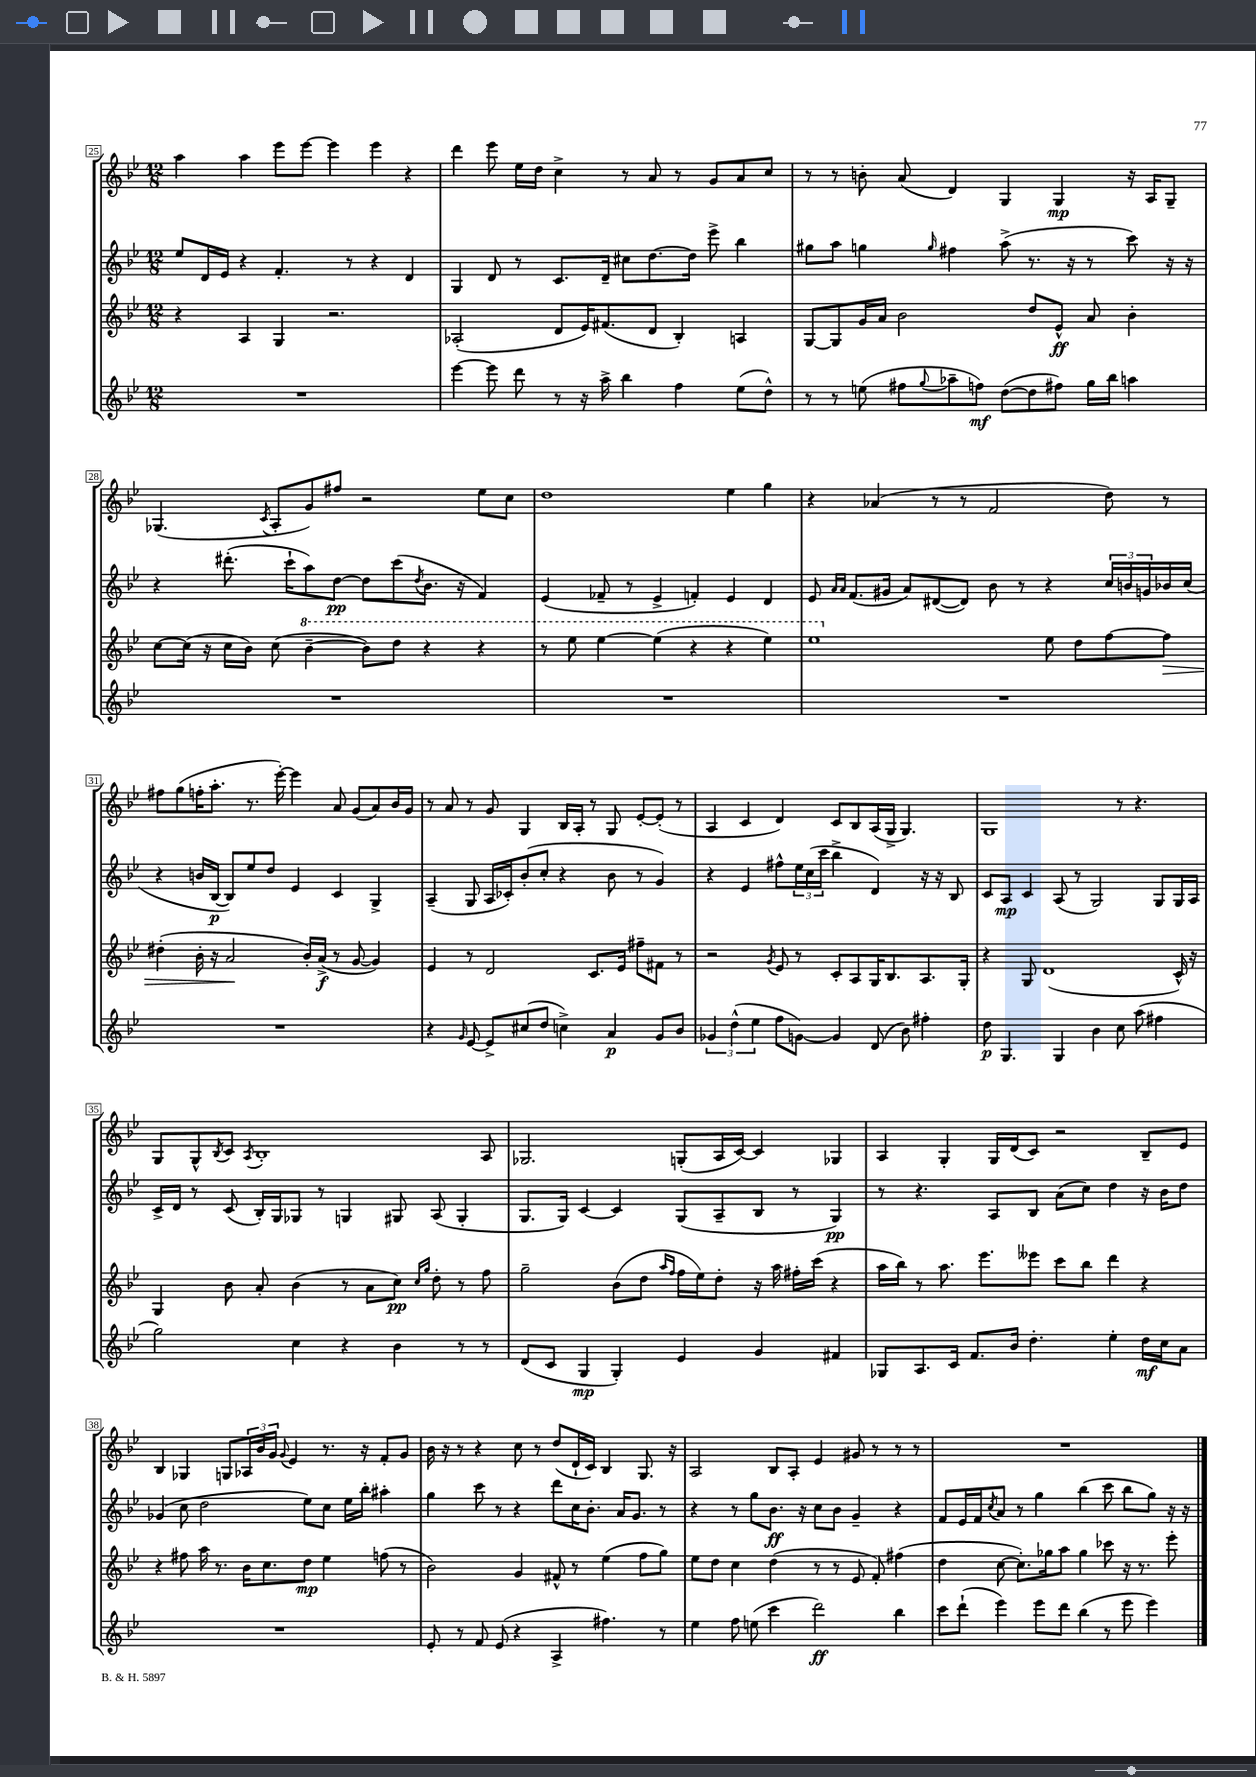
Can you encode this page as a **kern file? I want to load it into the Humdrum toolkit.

**kern	**kern	**kern	**kern
*staff4	*staff3	*staff2	*staff1
*clefG2	*clefG2	*clefG2	*clefG2
*k[b-e-]	*k[b-e-]	*k[b-e-]	*k[b-e-]
*M12/8	*M12/8	*M12/8	*M12/8
1.r	4r	8ee-	4aa
.	.	16d	.
.	.	16e-	.
.	4A	4r	4aa
.	4G	4.f'	8eee-
.	.	.	[8eee-
.	2.r	.	4eee-]
.	.	8r	.
.	.	4r	4eee-
.	.	4d	4r
=	=	=	=
[4eee-	(2A-'	4G	4ddd
8eee-]	.	8d	8eee-
8ddd	.	8r	16ee-
.	.	.	16dd
8r	8d	8.c	4cc^
16r	16e-)	.	.
16aa^	(8.f#	16d~	.
4bb-	.	8cc#	8r
.	8d	[8.dd	8a
4ff	4B-')	.	8r
.	.	16dd]	.
.	.	8eee-^	8g
(8ee-	4A	4bb-	8a
8dd^^)	.	.	8cc
=	=	=	=
8r	[8G	8gg#	8r
8r	8G]	8aa	8r
(8ee	16g	4gg	8b'
.	16a	.	.
8ff#	2b-	.	(8a
8qqgg	.	16qqgg	.
8aa-~	.	4ff#	4d)
8ff)	.	.	.
([8dd	.	(8aa^	4G
8dd]	8dd	8.r	.
8ff#)	8e-^^	.	4G
.	.	16r	.
16gg	8a	8r	.
16bb-	.	.	.
4aa	4b-'	8ccc)	16r
.	.	.	16A
.	.	16r	8G~
.	.	16r	.
=	=	=	=
1.r	[8cc	4r	(4.G-
.	(16cc]	.	.
.	16r	.	.
.	16cc	(8.ddd#'	.
.	16b-)	.	.
.	.	.	8qc
.	(8cc	.	8A'
.	.	16ccc`	.
.	[4bb-~	8aa)	8g)
.	.	[8dd	8ff#
.	8bb-])	8dd]	2r
.	8ddd	(8ccc	.
.	.	8qdd	.
.	4r	8.b-	.
.	.	16r	.
.	4r	4f)	8ee-
.	.	.	8cc
=	=	=	=
1.r	8r	(4e-	1dd
.	8eee-	.	.
.	[4eee-	8f-~	.
.	.	8r	.
.	(4eee-]	4e-^	.
.	4r	4f')	.
.	4r	4e-	4ee-
.	4eee-)	4d	4gg
=	=	=	=
1.r	1eee-	8e-	4r
.	.	16qqa	.
.	.	16qqa	.
.	.	(8.f	.
.	.	.	(4a-
.	.	16g#	.
.	.	8a)	.
.	.	([8d#	8r
.	.	8d#])	8r
.	.	8b-	2f
.	.	8r	.
.	8ee-	4r	.
.	8dd	.	.
.	[8ff	24cc	8dd)
.	.	24b	.
.	.	24g	.
.	8ff]	16b-	8r
.	.	(16cc	.
=	=	=	=
1.r	(4dd#'	4r	8ff#
.	.	.	(8gg
.	16b-'	16b	16ff'
.	16r	[16B-	8.aa'
.	2a	8B-])	.
.	.	8ee-	8.r
.	.	8dd	.
.	.	.	[16eee-')
.	.	4e-	4eee-]
.	16b-')	.	.
.	(16a^	.	.
.	8r	4c	8a
.	[8g	.	(8g
.	4g])	4G^	8a)
.	.	.	16b-
.	.	.	16g
=	=	=	=
4r	4e-	(4A~	8r
.	.	.	8a
16qqg	.	.	.
[8e-	8r	8G	8r
8e-^]	2d	16A	8g
.	.	16c-')	.
(8cc#	.	(8b-'	4G
8dd	.	8cc'	.
4cc^)	.	4r	16B-
.	.	.	16A'
.	8.c	.	8r
4a	.	8b-	8G
.	16e-	.	.
.	8ff#~	8r	[8e-'
8g	8f#	4g)	(8e-']
8b-	8r	.	8r
=	=	=	=
6g-	2r	4r	4A
(6dd^^	.	.	.
.	.	4e-	4c
6ee-	.	.	.
.	8qg	.	.
8ff	8e-	8ff#^^	4d)
[8g)	8r	24ee-	.
.	.	(24cc	.
.	.	24ccc	.
4g]	8c'	4bb-^	8c
.	8A	.	8B-
(8d	16G	4d)	(16A
.	8.B-	.	16G^
8b-)	.	.	4.G)
4ff#'	8.A	16r	.
.	.	16r	.
.	.	8B-	.
.	16G'	.	.
=	=	=	=
8dd	4r	8c	1G
4.G	.	8A	.
.	8G	4c	.
.	(1d	.	.
4G	.	(8A	.
.	.	8r	.
4b-	.	2G)	.
8cc	.	.	8r
(8aa	.	.	4.r
4ff#	.	8G	.
.	16c^^)	16G	.
.	16r	16A	.
=	=	=	=
2gg)	4G	16c^	8G
.	.	16d	.
.	.	8r	8G^^
.	.	.	8qB-
.	8b-	(8c	8c
.	.	.	8qA
.	8a'	16B-')	1B-'
.	.	16G	.
4cc	(4b-	8G-	.
.	.	8r	.
4r	8r	4G	.
.	8a	.	.
4b-	8cc)	8G#	.
.	16qqcc	.	.
.	16qqgg	.	.
.	8dd'	(8A	.
8r	8r	4G#'	.
8r	8ff	.	8A
=	=	=	=
(8d	2gg~	8.G	2.G-
8c	.	.	.
.	.	16G)	.
4G	.	[4c	.
4G')	(8b-	4c]	.
.	8dd	.	.
.	16qqaa	.	.
.	16qqff	.	.
4e-	16ff	(8G	(8G'
.	16ee-)	.	.
.	8dd'	8A~	16A
.	.	.	[16c)
4g	16r	8B-	4c]
.	16aa	.	.
.	16ff#'	8r	.
.	(16ccc	.	.
4f#	4r	4G)	4G-
=	=	=	=
8G-	16aa	8r	4A
.	16bb-)	.	.
8.A	8r	4.r	.
.	8.aa	.	4G'
16c	.	.	.
8.f	.	.	.
.	8.eee-	.	.
.	.	8A	16G
16b-	.	.	(16d
4.dd'	8eee--	8B-	8c)
.	8ccc	(8a	2r
.	8bb-	8cc)	.
4ee-'	4ddd	4dd	.
16dd	4r	16r	8B-~
16cc	.	16b-	.
8a	.	8dd	8e-
=	=	=	=
1.r	4r	(4g-	4B-
.	8ff#	8cc	4G-
.	16aa	2dd	.
.	8.r	.	.
.	.	.	8G
.	16b-	.	24A-
.	.	.	24b-
.	8.cc	.	.
.	.	.	24g
.	.	.	8qqg
.	.	.	4e-
.	8dd	8ee-)	.
.	4ee-	8cc	8.r
.	.	16ee-	.
.	.	16bb-'	16r
.	(8ff	4aa#'	8f'
.	8r	.	8g
=	=	=	=
8e-'	2b-)	4gg	16b-
.	.	.	16r
8r	.	.	8r
8f	.	8ccc	4r
(8e-	.	8r	.
4r	4g	4r	8cc
.	.	.	8r
4A^	8f#^^	8ddd	(8dd
.	8r	16cc	16d`
.	.	8.b-'	16c)
4.ff#)	(4ee-	.	4B-
.	.	16a	.
.	.	8.g	.
.	8ff	.	8.G
8r	8gg)	8r	.
.	.	.	16r
=	=	=	=
4ee-	8ee-	4r	2A
.	8dd	.	.
8ff	4cc	8r	.
(8ee	.	8gg	.
4ccc	(4dd	8.b-	8B-
.	.	.	8A'
.	.	16r	.
2ddd)	8r	8cc	4e-
.	8r	8b-	.
.	8e-	4g~	8g#
.	8f')	.	8r
4bb-	(4ff#	4r	8r
.	.	.	8r
=	=	=	=
8ccc	4dd	8f	1.r
(8ddd`	.	16e-	.
.	.	16f	.
.	.	8qcc	.
4eee-)	[8cc	8a	.
.	8.cc'])	8r	.
8eee-	.	4gg	.
.	16gg-	.	.
8ddd	8aa	.	.
(4bb-	4gg-	(4bb-	.
8r	8ccc-	8ccc	.
8eee-	16r	8bb-	.
.	8.r	.	.
4eee-)	.	8gg)	.
.	8eee-'	16r	.
.	.	16r	.
==	==	==	==
*-	*-	*-	*-
